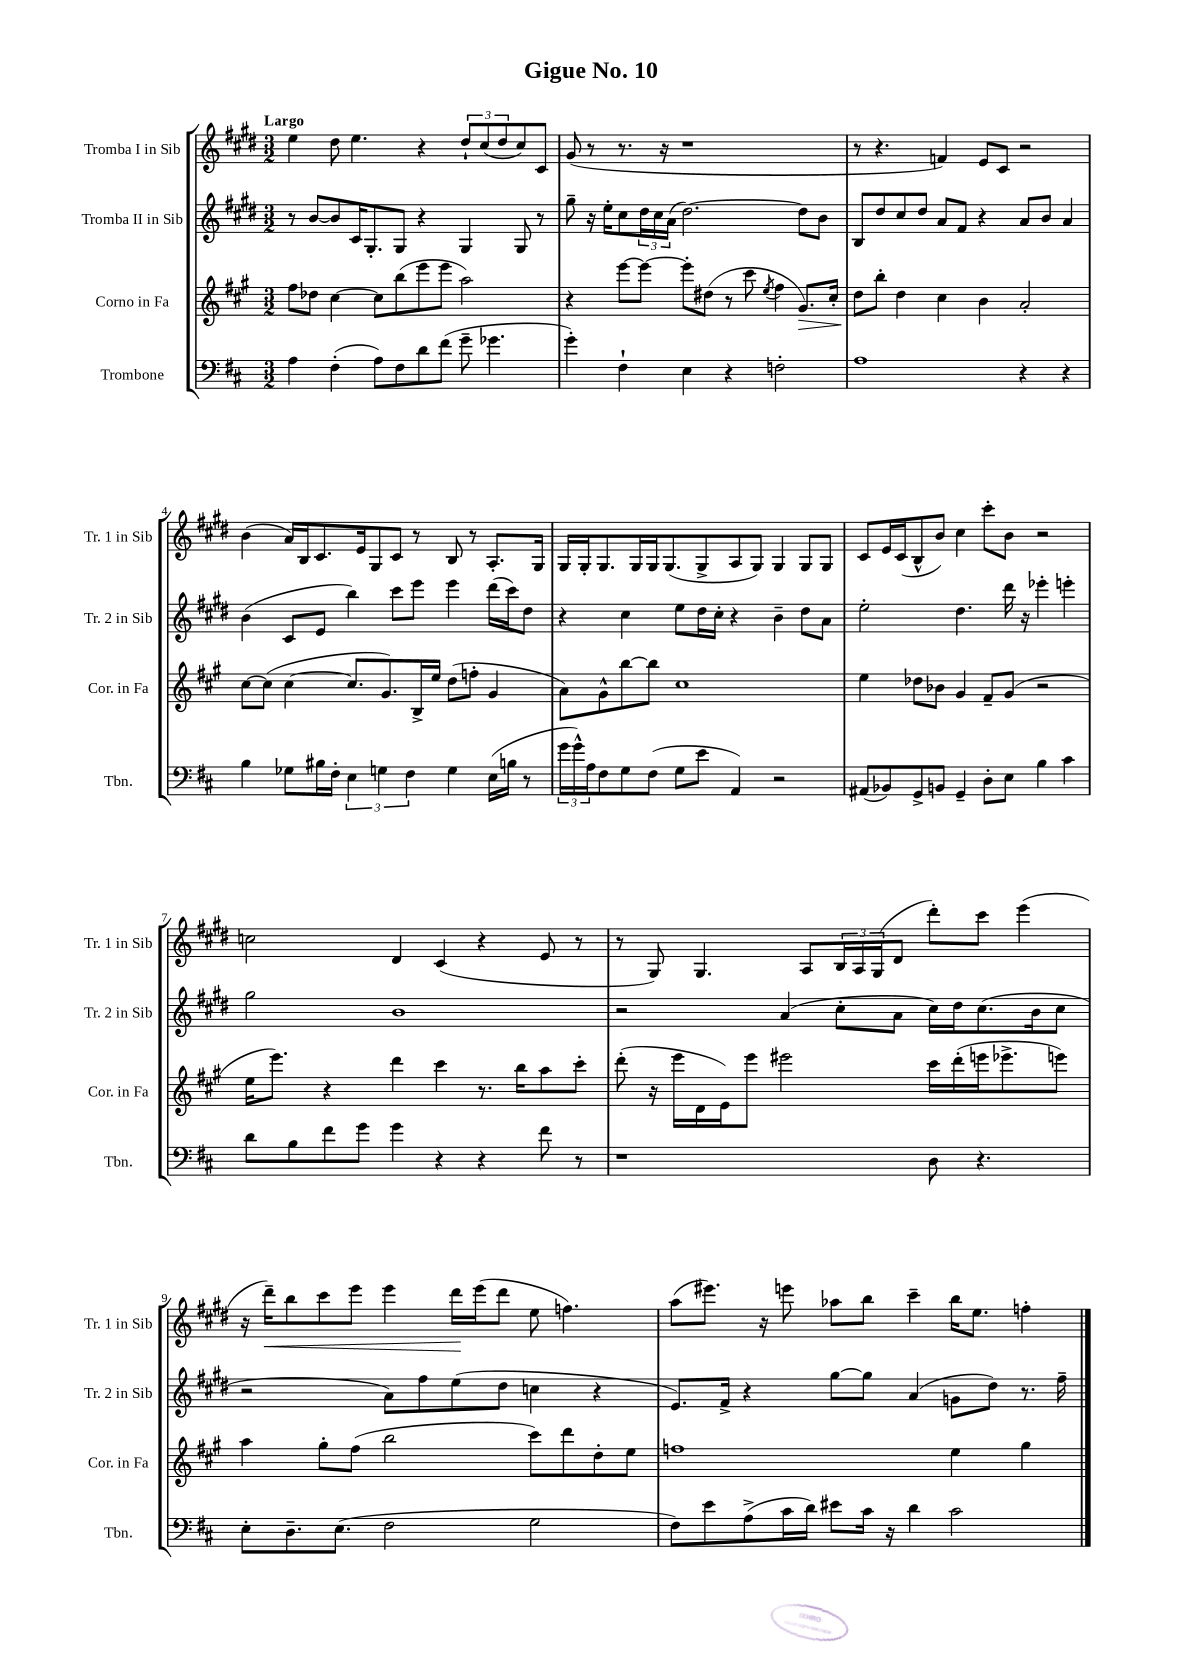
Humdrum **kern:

**kern	**kern	**kern	**kern
*staff4	*staff3	*staff2	*staff1
*clefF4	*clefG2	*clefG2	*clefG2
*k[f#c#]	*k[f#c#g#]	*k[f#c#g#d#]	*k[f#c#g#d#]
*M3/2	*M3/2	*M3/2	*M3/2
4A	8ff#	8r	4ee
.	8dd-	[8b	.
(4F#'	[4cc#	8b]	8dd#
.	.	16c#	4.ee
.	.	8.G#'	.
8A)	8cc#]	.	.
8F#	(8bb	8G#	.
8d	8eee	4r	4r
(8f#	8eee	.	.
8g~	2aa)	4G#	12dd#`
.	.	.	(12cc#
4.g-	.	.	.
.	.	.	12dd#
.	.	8G#	8cc#)
.	.	8r	8c#
=	=	=	=
4g')	4r	8gg#~	(8g#
.	.	16r	8r
.	.	16ee'	.
4F#`	[8eee	8cc#	8.r
.	8eee_	24dd#	.
.	.	24cc#	.
.	.	.	16r
.	.	(24a	.
4E	8eee']	[2.dd#)	1r
.	(8dd#	.	.
4r	8r	.	.
.	8ccc#	.	.
.	8qee	.	.
2F'	4ff#	.	.
.	8.g#)	8dd#]	.
.	.	8b	.
.	16cc#'	.	.
=	=	=	=
1A	8dd	8B	8r
.	8bb'	8dd#	4.r
.	4dd	8cc#	.
.	.	8dd#	.
.	4cc#	8a	4f)
.	.	8f#	.
.	4b	4r	8e
.	.	.	8c#
4r	2a'	8a	2r
.	.	8b	.
4r	.	4a	.
=	=	=	=
4B	[8cc#	(4b	(4b
.	(8cc#]	.	.
8G-	[4cc#	8c#	16a)
.	.	.	16B
16B#	.	8e	8.c#
16F#'	.	.	.
6E	8.cc#]	4bb)	.
.	.	.	16e
.	.	.	8G#
6G	.	.	.
.	8.g#)	.	.
.	.	8ccc#	8c#
6F#	.	.	.
.	16B^	8eee	8r
.	16ee	.	.
4G	(8dd	4eee	8B
.	8ff'	.	8r
(16E	4g#	(16ddd#	8.A'
16B	.	16ccc#)	.
8r	.	8dd#	.
.	.	.	16G#
=	=	=	=
24g	8a)	4r	16G#
24g^^)	.	.	.
.	.	.	16G#'
24A	.	.	.
8F#	8g#^^	.	8.G#
8G	[8bb	4cc#	.
.	.	.	16G#
(8F#	8bb]	.	16G#
.	.	.	(8.G#
8G	1cc#	8ee	.
8e	.	16dd#	8G#^
.	.	16cc#'	.
4AA)	.	4r	8A
.	.	.	8G#)
2r	.	4b~	4G#
.	.	8dd#	8G#
.	.	8a	8G#
=	=	=	=
(8AA#	4ee	2ee'	8c#
8BB-)	.	.	16e
.	.	.	(16c#
8GG^	8dd-	.	8B^^
8BB	8b-	.	8b)
4GG~	4g#	4.dd#	4cc#
8D'	8f#~	.	8ccc#'
8E	(8g#	16ddd#	8b
.	.	16r	.
4B	2r	4eee-'	2r
4c#	.	4eee'	.
=	=	=	=
8d	16ee	2gg#	2cc
.	8.eee)	.	.
8B	.	.	.
8f#	4r	.	.
8g	.	.	.
4g	4ddd	1b	4d#
4r	4ccc#	.	(4c#
4r	8.r	.	4r
.	16bb	.	.
8f#	8aa	.	8e
8r	8ccc#'	.	8r
=	=	=	=
1r	(8ddd'	2r	8r
.	16r	.	8G#)
.	16eee	.	.
.	16d	.	4.G#
.	16e)	.	.
.	8eee	.	.
.	2eee#	(4a	.
.	.	.	8A
.	.	8cc#'	24B
.	.	.	24A
.	.	.	(24G#
.	.	8a	8d#
8D	16ccc#	16cc#)	8ddd#')
.	(16ddd'	16dd#	.
4.r	16eee	(8.cc#	8ccc#
.	8.eee-^	.	.
.	.	.	(4eee
.	.	16b	.
.	8eee)	8cc#	.
=	=	=	=
8E'	4aa	2r	16r
.	.	.	16ddd#~)
8.D~	.	.	8bb
.	8gg#'	.	8ccc#
(8.E	.	.	.
.	(8ff#	.	8eee
2F#	2bb	8a)	4eee
.	.	8ff#	.
.	.	(8ee	16ddd#
.	.	.	(16eee
.	.	8dd#	8ddd#
2G	8ccc#)	4cc	8ee
.	8ddd	.	4.ff)
.	8dd'	4r	.
.	8ee	.	.
=	=	=	=
8F#)	1ff	8.e)	(8aa
8e	.	.	8.eee#)
.	.	16f#^	.
(8A^	.	4r	.
.	.	.	16r
16c#	.	.	8eee
16d)	.	.	.
8e#	.	[8gg#	8aa-
16c#	.	8gg#]	8bb
16r	.	.	.
4d	.	(4a	4ccc#~
2c#	4ee	8g	16bb
.	.	.	8.ee
.	.	8dd#)	.
.	4gg#	8.r	4ff'
.	.	16ff#~	.
==	==	==	==
*-	*-	*-	*-
